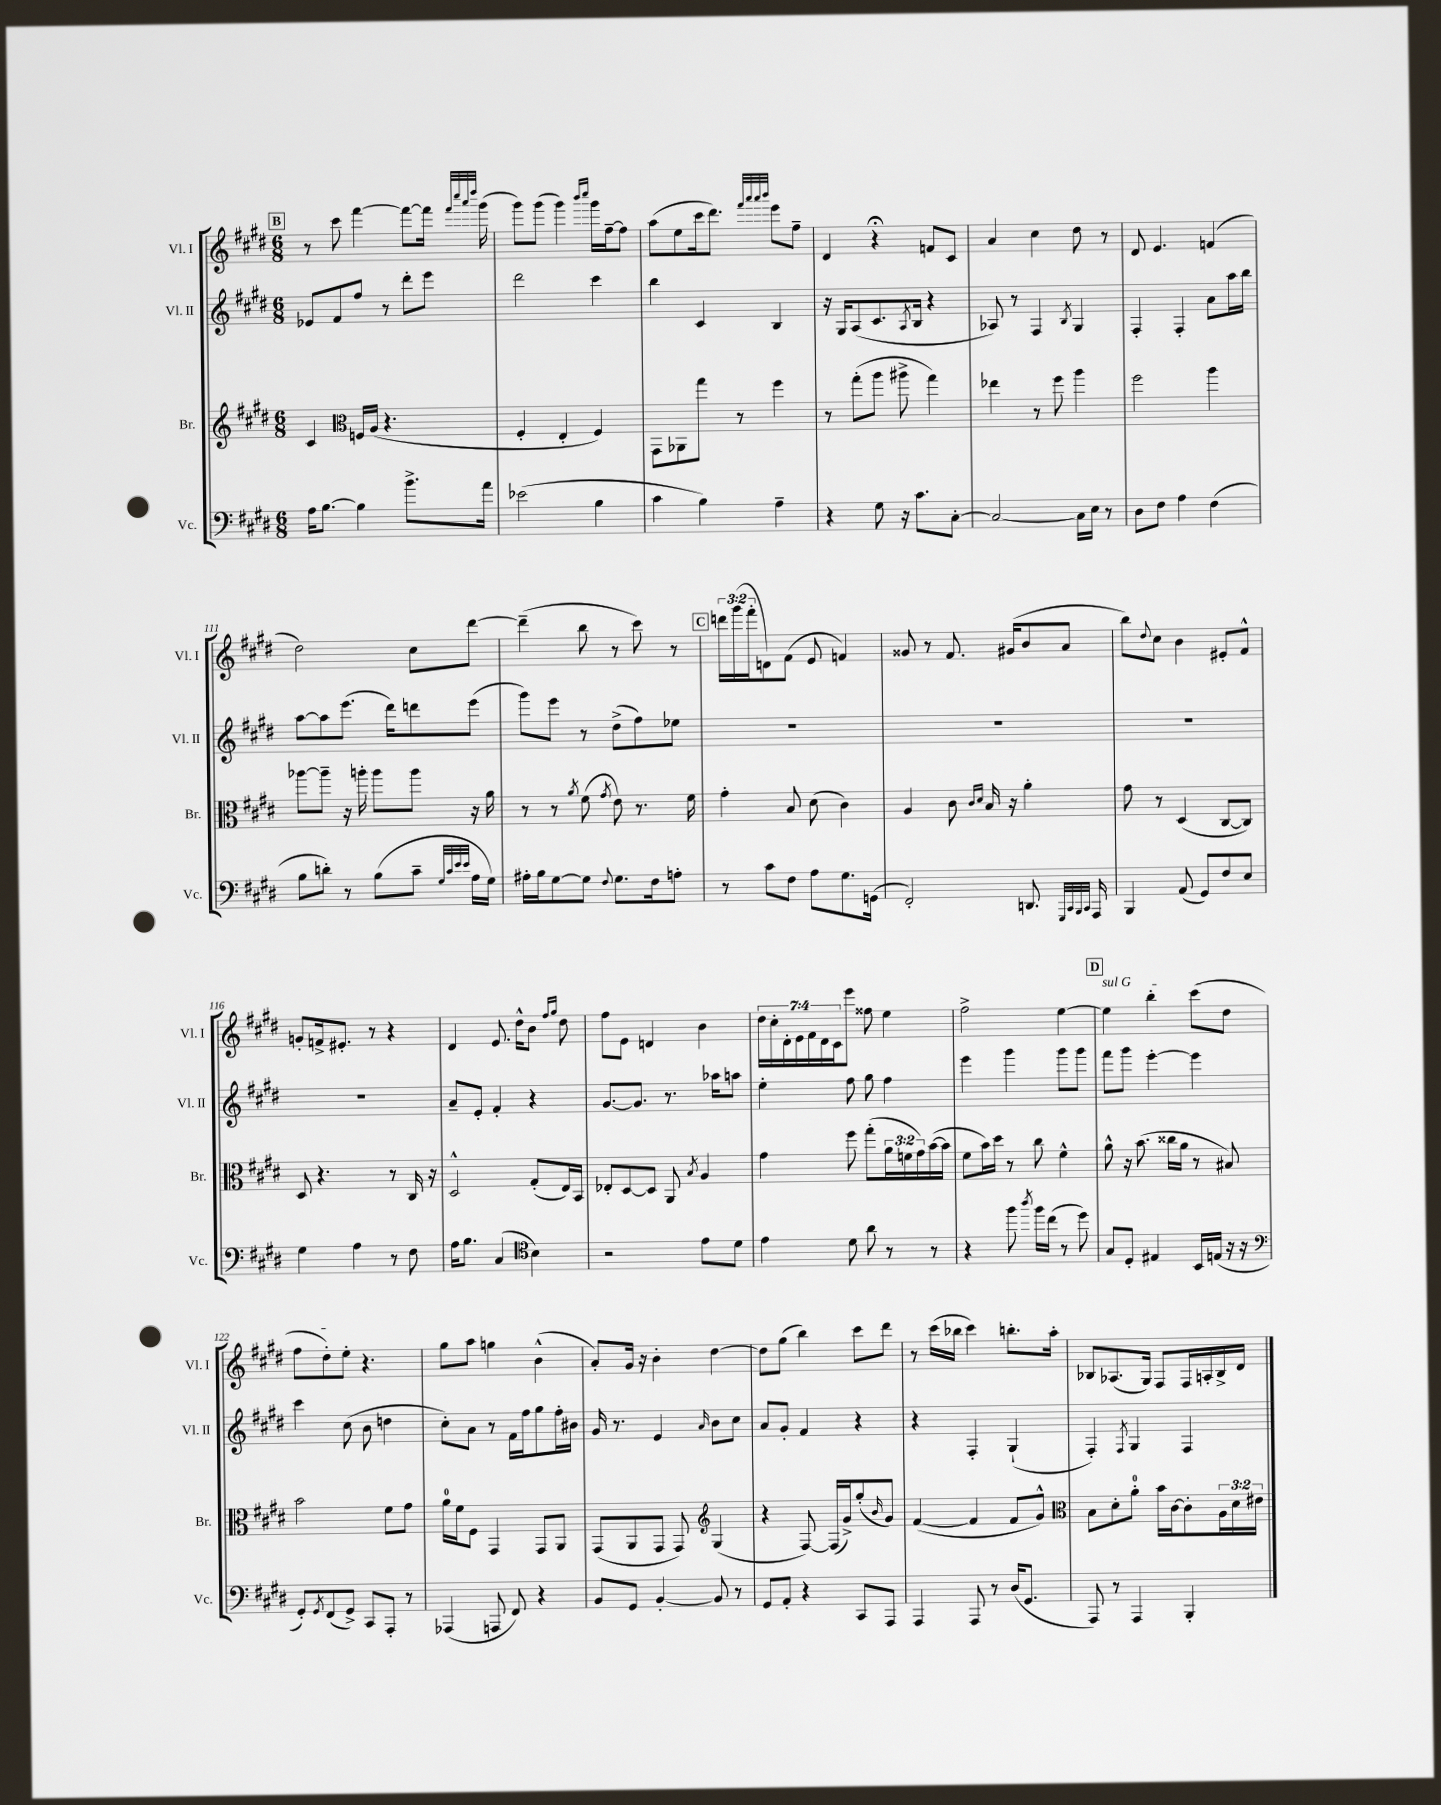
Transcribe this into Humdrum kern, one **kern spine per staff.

**kern	**kern	**kern	**kern
*staff4	*staff3	*staff2	*staff1
*clefF4	*clefG2	*clefG2	*clefG2
*k[f#c#g#d#]	*k[f#c#g#d#]	*k[f#c#g#d#]	*k[f#c#g#d#]
*M6/8	*M6/8	*M6/8	*M6/8
16A	4c#	8e-	8r
[8.B	.	.	.
.	.	8f#	8ccc#
*	*clefC3	*	*
4B]	16F	8ff#	[4fff#
.	(16A	.	.
.	4.r	8r	.
8.b^	.	8ddd#'	8fff#_
.	.	8eee	16fff#]
.	.	.	32qqfff#
.	.	.	32qqcccc#
.	.	.	32qqaaa
.	.	.	32qqdddd#
16a	.	.	(16ggg#
=	=	=	=
(2e-	4F#'	2ddd#	8ggg#)
.	.	.	(8ggg#
.	4E'	.	4ggg#)
.	.	.	16qqbbb
.	.	.	16qqcccc#
4B	4F#)	4ccc#	16ggg#
.	.	.	[16ff#~
.	.	.	8ff#]
=	=	=	=
4c#	8GG#	4bb	(8aa
.	8AA-	.	8ee
4B)	8gg#	4c#	16ccc#
.	.	.	8.ddd#)
.	8r	.	.
.	.	.	32qqfff#
.	.	.	32qqaaa
.	.	.	32qqaaa
.	.	.	32qqbbb
4A~	4ff#	4B	8eee
.	.	.	8ff#~
=	=	=	=
4r	8r	16r	4d#
.	.	16G#	.
.	(8gg#'	(8A	.
8G#	8aa	8.c#	4r;
16r	8aa#^	.	.
.	.	8qA	.
8.c#	.	16B	.
.	4gg#)	4r	8f
[8C#'	.	.	8c#
=	=	=	=
2C#_	4ee-	8A-)	4a
.	.	8r	.
.	8r	4F#	4cc#
.	8ff#	.	.
.	.	8qB	.
16C#]	4aa	4G#	8dd#
16E	.	.	.
8r	.	.	8r
=	=	=	=
8D#	2ff#	4F#'	8d#
8F#	.	.	4.e
4A	.	4F#'	.
(4F#	4aa	8a	(4f
.	.	16aa	.
.	.	16bb	.
=	=	=	=
8B	[8aa-	[8aa	2dd#)
8d')	8aa-~]	8aa]	.
8r	16r	(8.eee	.
.	16aa'	.	.
(8B	8aa	.	.
.	.	16ddd#)	.
8c#~	8aa	8ddd	8cc#
32qqG#	.	.	.
32qqc#	.	.	.
32qqe	.	.	.
32qqe	.	.	.
16A	16r	(8eee	[8ddd#
16G#)	16a	.	.
=	=	=	=
16A#'	8r	8ggg#)	(4ddd#~]
16B	.	.	.
[8G#	8r	8eee	.
.	8qa	.	.
8G#]	(8f#	8r	8bb
8qqF#	8qg#	.	.
8.G#	8e)	(8dd#^	8r
.	8.r	8ff#)	8ccc#)
16F#	.	.	.
8A'	.	8ee-	8r
.	16f#	.	.
=	=	=	=
8r	4g#'	2.r	24ddd
.	.	.	(24ggg#
.	.	.	24fff#'
8c#	.	.	8d)
8F#	8B	.	(8f#
8A	(8d#	.	8e
8.G#	4c#)	.	4f)
(16GG	.	.	.
=	=	=	=
2FF#')	4A	2.r	8g##
.	.	.	8r
.	8c#	.	8.f#
.	16qqc#	.	.
.	16qqd#	.	.
.	16B	.	.
.	16r	.	(16g#
8.DD	4a'	.	8b
.	.	.	8a
32qqGGG#	.	.	.
32qqCC#	.	.	.
32qqBBB	.	.	.
32qqCC#	.	.	.
16AAA	.	.	.
=	=	=	=
4BBB	8g#	2.r	8bb)
.	.	.	8qqdd#
.	8r	.	8cc#
(8AA	(4D#	.	4b
8GG#)	.	.	.
8F#	[8C#	.	8e#'
8E	8C#])	.	8f#^^
=	=	=	=
4G#	8D#	2.r	8g'
.	4.r	.	16f^
.	.	.	8.e#'
4A	.	.	.
.	.	.	8r
8r	8r	.	4r
8F#	16C#	.	.
.	16r	.	.
=	=	=	=
16A	2D#^^	8a~	4d#
8.B	.	.	.
.	.	8e'	.
(4C#	.	4f#'	8.e
.	.	.	16dd#^^
*clefC4	*	*	*
4B)	(8G#'	4r	8b
.	.	.	16qqff#
.	.	.	16qqgg#
.	16E)	.	8dd#
.	16BB	.	.
=	=	=	=
2r	8E-'	[8.g#	8ff#
.	[8D#	.	8e
.	.	8.g#]	.
.	8D#]	.	4d
.	8AA	8.r	.
.	8qB	.	.
8e	4A	.	4b
.	.	16aa-	.
8d#	.	8aa	.
=	=	=	=
4e	4g#	4ee'	28dd#
.	.	.	28cc#'
.	.	.	28d#'
.	.	.	28e
.	.	.	28f#
.	.	.	28d#
.	.	.	28c#
8d#	8ff#	8ff#	8eee
8a	(8gg#'	8gg#	8ff##
8r	24a	4ff#	4ee
.	24f	.	.
.	24g#)	.	.
8r	([16b	.	.
.	16b]	.	.
=	=	=	=
4r	8f#	4eee	2ff#^
.	16b)	.	.
.	16dd#	.	.
8ff#	8r	4ggg#	.
8qaa	.	.	.
16ff#	8cc#	.	.
(16cc#	.	.	.
8r	4f#^^	8ggg#	[4ee
8dd#)	.	8ggg#	.
=	=	=	=
8G#	8a^^	8fff#	4ee]
8D#'	16r	8ggg#	.
.	(8.b	.	.
4E#	.	[4eee'	4bb'
.	16cc##	.	.
.	16a	.	.
16BB	8r	4eee]	(8ccc#
(16E	.	.	.
16r	8B#)	.	8dd#
16r	.	.	.
=	=	=	=
*clefF4	*	*	*
8GG#')	2b	4ccc#	8ff#
8qGG#	.	.	.
(8FF#	.	.	8dd#')
8GG#^)	.	(8cc#	8ee'
8CC#	.	8b	4.r
8AAA'	8f#	4dd	.
8r	8g#	.	.
=	=	=	=
(4AAA-	16a	8cc#')	8gg#
.	16f#	.	.
.	8F#	8a	8aa
8AAA	4GG#	8r	4gg
8FF#)	.	16f#	.
.	.	16ff#	.
4r	8GG#	8gg#	(4b^^
.	8AA	16ff#'	.
.	.	16b#	.
=	=	=	=
8BB	(8GG#	16g#	8a')
.	.	8.r	.
8GG#	8AA	.	16g#
.	.	.	16r
[4BB'	8GG#	4e	4b'
.	8GG#)	.	.
*	*clefG2	*	*
.	.	16qqa	.
8BB]	(4G#	8b	[4dd#
8r	.	8cc#	.
=	=	=	=
8GG#	4r	8a	8dd#]
8AA'	.	8g#'	(8gg#
4r	[8F#)	4f#	4bb)
.	(16F#]	.	.
.	16g#^)	.	.
8CC#	(8gg#'	4r	8ccc#
.	16qqb	.	.
8AAA	8g#)	.	8ddd#
=	=	=	=
4AAA	([4f#	4r	8r
.	.	.	(16ccc#
.	.	.	16bb-
8AAA	4f#]	4F#'	4ccc#)
8r	.	.	.
(16D#	8f#	(4G#`	8.bb'
8.GG#	.	.	.
.	8g#^^)	.	.
.	.	.	16aa'
=	=	=	=
*	*clefC3	*	*
8AAA)	8B	4F#')	8B-
8r	8d#'	.	(8.A-
.	.	8qF#	.
4AAA	8a'	4G#	.
.	.	.	16G#)
.	16b	.	8F#
.	[16c#	.	.
4BBB'	8c#']	4F#	16F#
.	.	.	16A'
.	24A	.	16B-^
.	24d#	.	.
.	.	.	16d#
.	24e#	.	.
==	==	==	==
*-	*-	*-	*-
